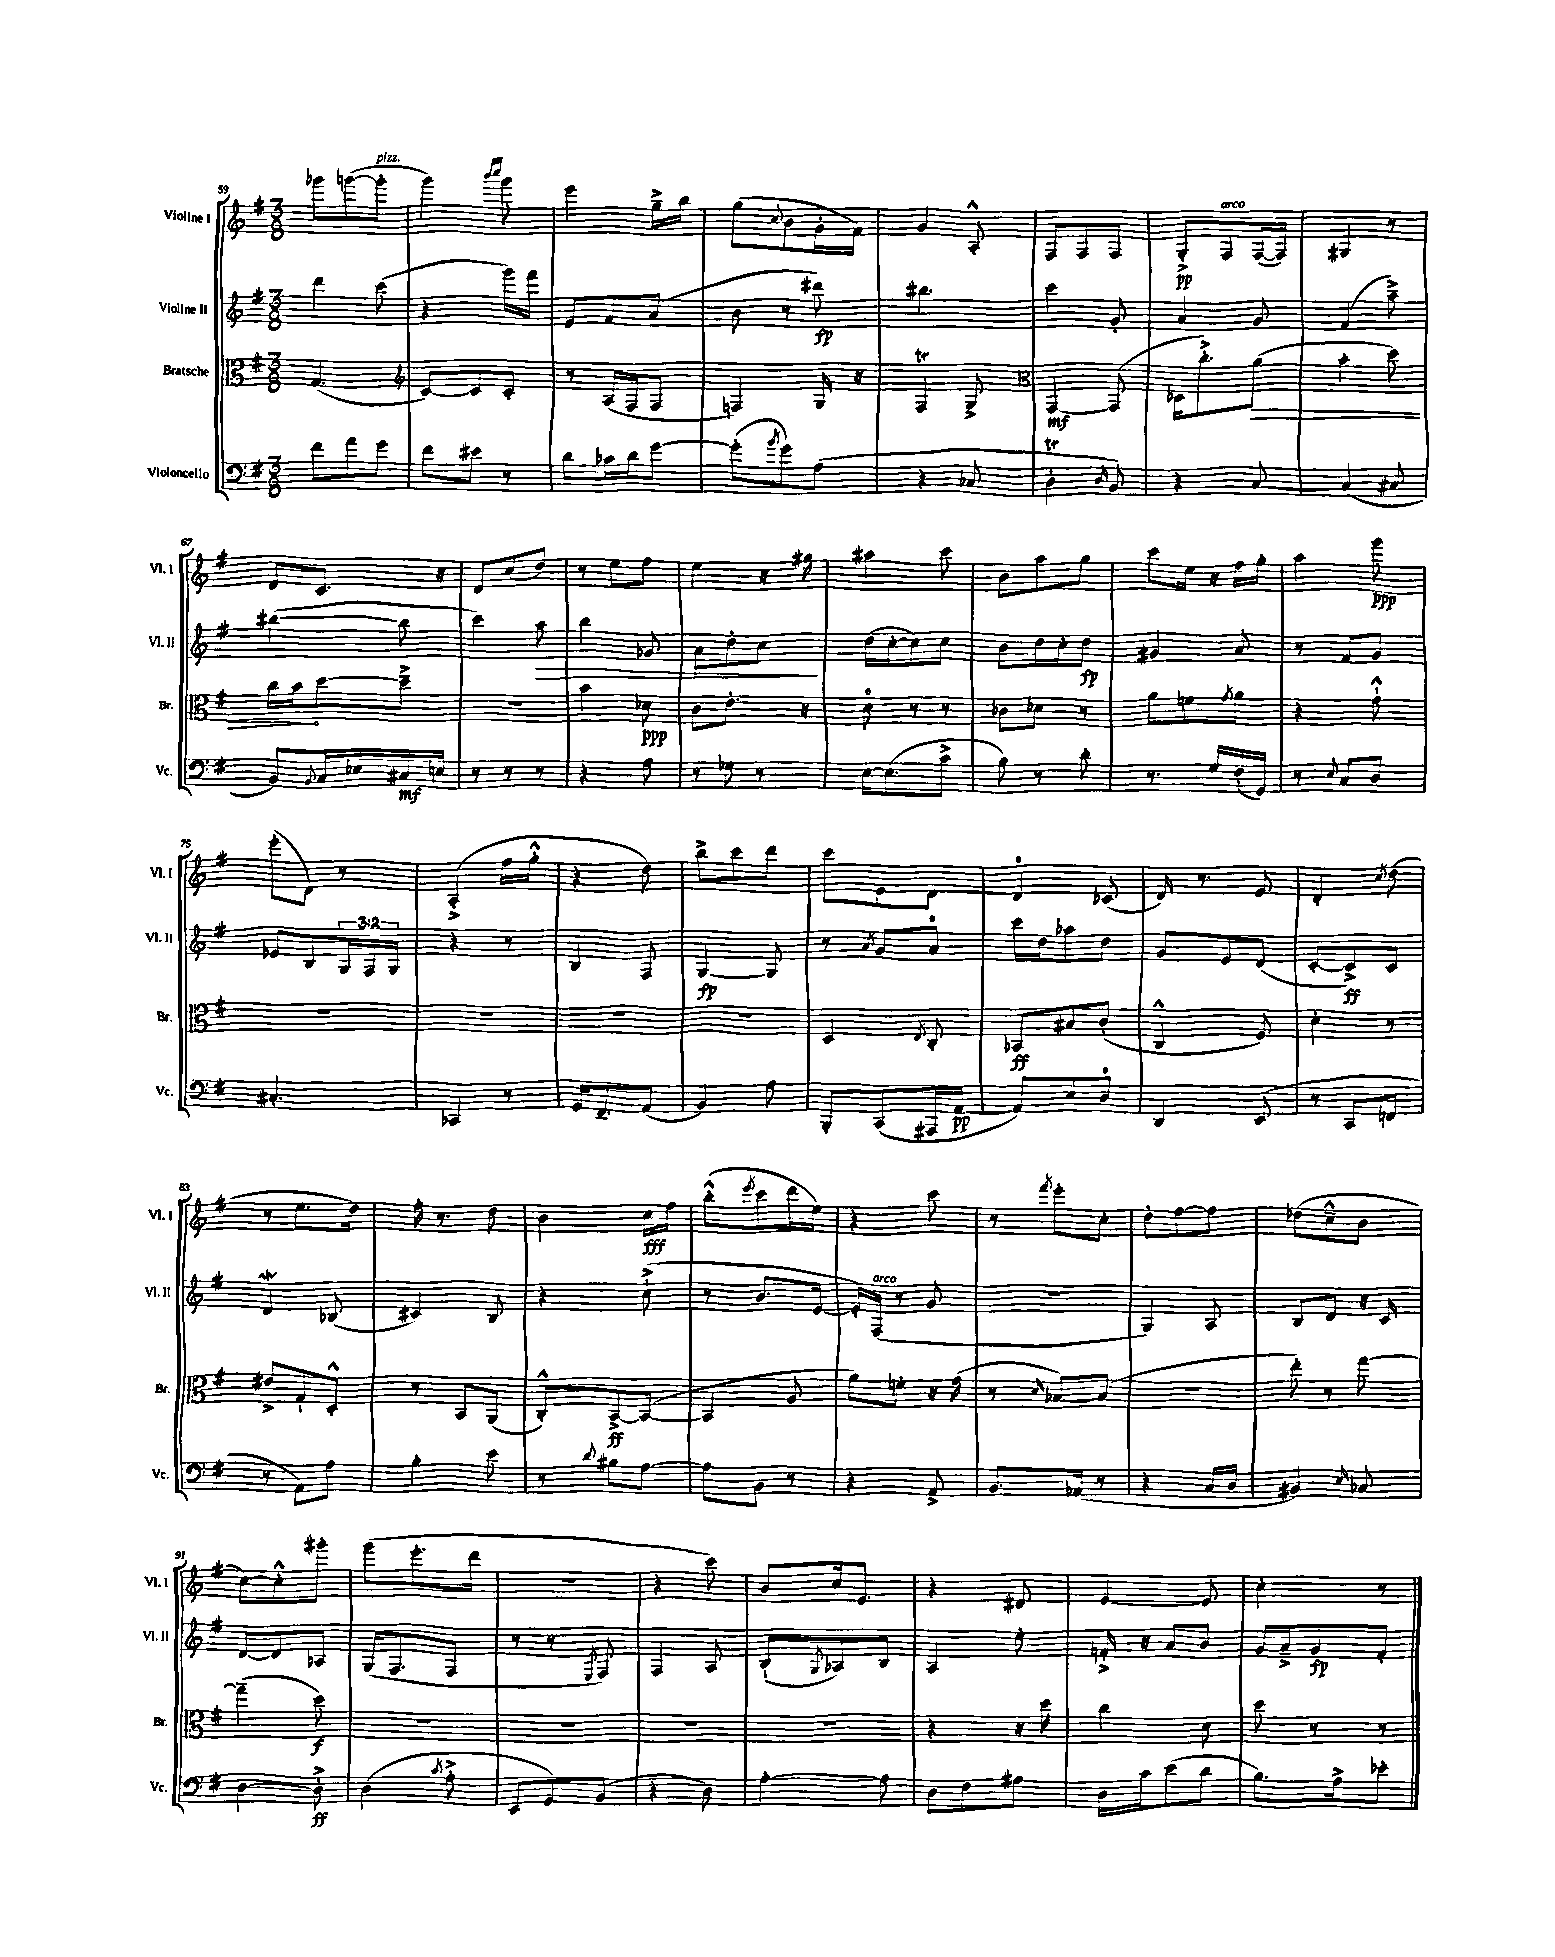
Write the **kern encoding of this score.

**kern	**kern	**kern	**kern
*staff4	*staff3	*staff2	*staff1
*clefF4	*clefC3	*clefG2	*clefG2
*k[f#]	*k[f#]	*k[f#]	*k[f#]
*M3/8	*M3/8	*M3/8	*M3/8
8f#\L	(4.G/	4ddd\	8ggg-\L
8a\	.	.	([8ggg\
8g\J	.	(8ccc\	8ggg'\]J
=	=	=	=
*	*clefG2	*	*
8f#\L	[8c/L)	4r	4ggg\)
8e#\J	8c/]	.	.
.	.	.	16qqbbb/LL
.	.	.	16qqcccc/JJ
8r	8c'/J	16ggg\LL)	8ggg\
.	.	16fff#\JJ	.
=	=	=	=
8d\L	8r	8e/L	4eee\
16c-\L	(16A/LL	8f#/	.
16d\J	16F#/J	.	.
[8g\J	8F#/J	(8a/J	16gg~^\LL
.	.	.	16bb\JJ
=	=	=	=
(8g'\]L	4F/)	8b\	(8gg\L
8qb/	.	.	8qqcc/
8g\)	.	8r	8b\
(8A\J	16G/	8ddd#\)	16g'\L
.	16r	.	16f#\JJ)
=	=	=	=
4r	4F#/	4.bb#\	4g/
8C-/	8G^/	.	8A'^^/
=	=	=	=
*	*clefC3	*	*
4D'\	[4GG/	4ccc\	8F#/L
.	.	.	8F#/
16qqD/	.	.	.
8BB/)	(8GG/]	8g'/	8F#/J
=	=	=	=
4r	16D-\LK	4a/	8G'^/L
.	8.cc'^\)	.	.
.	.	.	8F#/
[8C/	(8a\J	8g/	([16F#/L
.	.	.	16F#/]JJ)
=	=	=	=
(4C/]	4b'\	(4f#/	4G#/
8C#/	8dd\)	8aa~^\)	8r
=	=	=	=
8BB/L)	16cc\LL	([4bb#\	8d/L
.	16b\J	.	.
8qqBB/	.	.	.
16C/L	[8dd\	.	8.c/J
16E-/	.	.	.
16C#/	8dd~^\]J	8bb#\]	.
16E/JJ	.	.	16r
=	=	=	=
8r	4.r	4ccc\)	8d/L
8r	.	.	(8cc/
8r	.	8aa\	8dd/J)
=	=	=	=
4r	4b\	4bb\	8r
.	.	.	8ee\L
8A\	8d-\	8g-/	8ff#\J
=	=	=	=
8r	8c\L	8a\L	4ee\
8G-\	8.e'\J	8dd'\	.
8r	.	8cc\J	16r
.	16r	.	16gg#\
=	=	=	=
[16E\LK	8d\	(16dd\LL	4aa#\
(8.E\]	.	[16cc'\J	.
.	8r	8cc\])	.
8c^\J	8r	8cc\J	8ccc\
=	=	=	=
8B\)	8c-\L	8b\L	8b\L
8r	8d-\J	16dd\L	8aa\
.	.	16cc'\J	.
8d'\	8r	8dd\J	8gg\J
=	=	=	=
8.r	8a\L	4g#/	8ccc\L
.	8f\	.	16ee\Jk
16G/LL	.	.	16r
.	8qg/	.	.
(16F#'/	8a\J	8a/	16ff#\LL
16GG/JJ)	.	.	16gg'\JJ
=	=	=	=
8r	4r	8r	4aa\
8qqE/	.	.	.
8C/L	.	8f#/L	.
8D/J	8g`^^\	8g/J	8ggg\
=	=	=	=
4.C#'/	4.r	8e-/L	(8eee'\L
.	.	8B/	8d\J)
.	.	24G/L	8r
.	.	24F#/	.
.	.	24G/JJ	.
=	=	=	=
4CC-/	4.r	4r	(4A'^/
8r	.	8r	16ff#\LL
.	.	.	16gg'^^\JJ
=	=	=	=
16GG/LK	4.r	4B/	4r
8.FF#~/	.	.	.
(8AA/J	.	8F#/	8dd\)
=	=	=	=
4BB/)	4.r	[4G/	8bb^\L
.	.	.	8ccc\
8A\	.	8G/]	8ddd\J
=	=	=	=
8BBB'/L	4D/	8r	8ccc\L
.	.	8qa/	.
(8CC/	.	8g/L	8e\
.	8qE/	.	.
16AAA#/L	8C'/	8a/J	[8d\J
[16AA/JJ	.	.	.
=	=	=	=
8AA/]L)	8BB-/L	16ccc\LL	4d/]
.	.	16dd\J	.
8E/	8B#/	8aa-\	.
8D/J	(8c'/J	8dd\J	(8c-/
=	=	=	=
4DD/	4C^^/	8g/L	16d/)
.	.	.	8.r
.	.	8e/	.
(8EE/	8F#/)	(8d/J	8e/
=	=	=	=
8r	4d'\	[8c'/L	4d'/
8CC/L	.	8c^/])	.
.	.	.	8qcc/
8FF/J	8r	8c/J	(8dd\
=	=	=	=
8r	8e#^/L	4d/	8r
8AA\L)	8G`/	.	8.ee\L
8A\J	8D'^^/J	(8B-/	.
.	.	.	16dd\Jk)
=	=	=	=
4B'\	8r	4c#/)	16ff#'\
.	.	.	8.r
.	8BB/L	.	.
8e\	(8AA/J	8B/	8dd\
=	=	=	=
8r	8C'^^/L)	4r	4b\
8qqd/	.	.	.
8B#\L	[8BB^/	.	.
[8A\J	(8BB/_J	(8cc`^\	16cc\LL
.	.	.	16ff#\JJ
=	=	=	=
8A\]L	4BB/]	8r	(8bb'^^\L
.	.	.	8qeee/
8BB\J	.	8.b/L	8ccc\
8r	8A/	.	16ddd\L
.	.	[16e/Jk	16ee\JJ)
=	=	=	=
4r	8a\L)	16e'/]LL)	4r
.	.	(16F#/JJ	.
.	8f'\J	8r	.
8AA^/	16r	8g/	8ccc\
.	(16g\	.	.
=	=	=	=
8.BB/L	8r	4.r	8r
.	16qqd/	.	8qfff#/
.	[8B-/L)	.	8eee'\L
(16AA-/Jk	.	.	.
8r	(8B-/]J	.	8cc'\J
=	=	=	=
4r	4.r	4G/)	8dd'\L
.	.	.	[8ff#\
16C/LL	.	8A/	8ff#\]J
16D/JJ	.	.	.
=	=	=	=
4BB#/)	8ee'\)	8B/L	(8dd-\L
.	8r	8d/J	8cc~^^\
16qqE/	.	.	.
8C-/	[8gg\	16r	8b\J
.	.	16c/	.
=	=	=	=
[4D\	(4gg~\]	[8d/L	[8cc\L)
.	.	8d/]	8cc'^^\]
8D'^\]	8dd\)	8A-/J	8ggg#'\J
=	=	=	=
(4D\	4.r	(16G/LK	(8ggg\L
.	.	8.F#/	.
.	.	.	8.eee'\
8qc/	.	.	.
8A'^\	.	8F#/J	.
.	.	.	16ddd\Jk
=	=	=	=
8EE/L	4.r	8r	4.r
8GG/)	.	8r	.
.	.	8qE/	.
(8BB/J	.	8F#/)	.
=	=	=	=
4r	4.r	4F#/	4r
8D\)	.	8A/	8ccc\)
=	=	=	=
[4A'\	4.r	(8B`/L	8b/L
.	.	8qG/	.
.	.	8A-/)	16cc/k
.	.	.	8.e/J
8A\]	.	8B/J	.
=	=	=	=
8D\L	4r	4A/	4r
8F#\	.	.	.
8A#\J	16r	8ee'\	8d#/
.	16dd\	.	.
=	=	=	=
16D\LL	4cc\	16f'^/	[4e/
16c\J	.	16r	.
(8e\	.	8a/L	.
8d\J	8d\	8b/J	8e/]
=	=	=	=
8.B\L)	8dd\	16g/LL	4cc'\
.	.	16a~^/J	.
.	8r	8g/	.
16A^\k	.	.	.
8e-'\J	8r	8f#'/J	8r
==	==	==	==
*-	*-	*-	*-
